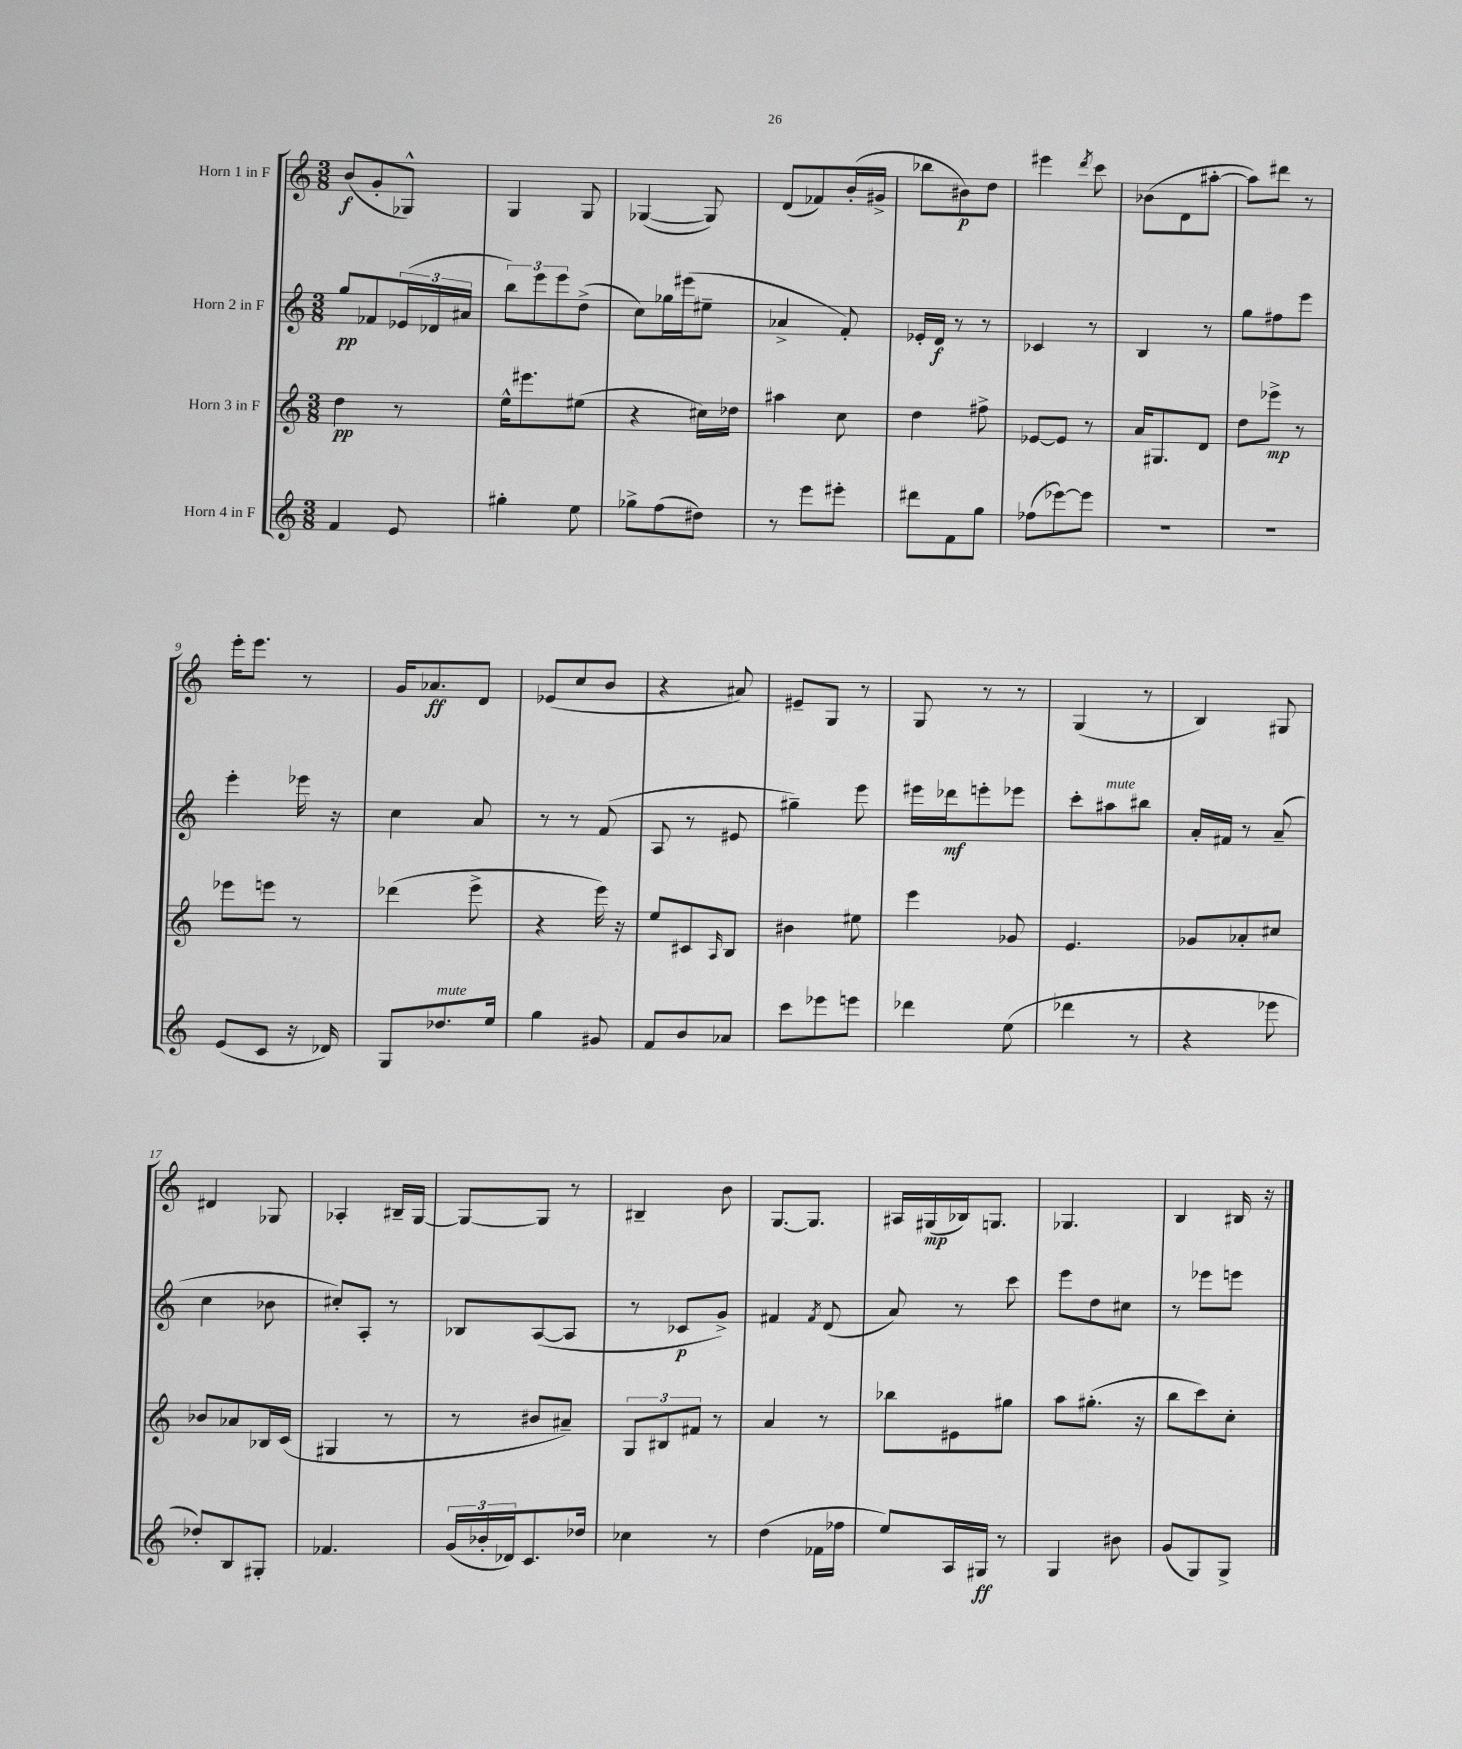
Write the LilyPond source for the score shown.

<<
\new StaffGroup <<
\new Staff = "s0" \with { instrumentName = "Horn 1 in F" } {
    \clef treble \key c \major \numericTimeSignature \time 3/8
    b'8\f( g'8-. ges8-^) |
    g4 g8 |
    ges4~( ges8) |
    d'8( fes'8) b'16-.( gis'16-> |
    bes''8 bis'8\p) d''8 |
    eis'''4 \acciaccatura { d'''8 } c'''8 |
    bes'8( d'8 ais''8~-. |
    ais''8) dis'''8 r8 |
    e'''16-. e'''8. r8 |
    g'16 aes'8.\ff d'8 |
    ees'8( c''8 b'8 |
    r4 ais'8) |
    eis'8-- g8 r8 |
    g8 r8 r8 |
    g4( r8 |
    b4) gis8 |
    dis'4 ges8 |
    aes4-. bis16-- g16~ |
    g8~ g8 r8 |
    bis4-- b'8 |
    g8.~ g8. |
    ais16 gis16\mp( bes16) g8. |
    ges4. |
    b4 bis16 r16 \bar "|." |
}
\new Staff = "s1" \with { instrumentName = "Horn 2 in F" } {
    \clef treble \key c \major \numericTimeSignature \time 3/8
    g''8\pp fes'8 \tuplet 3/2 { ees'16( des'16 ais'16 } |
    \tuplet 3/2 { b''8) e'''8 e'''8 } d''8->( |
    c''8) ges''16 eis'''16( eis''8-- |
    aes'4-> f'8-.) |
    ees'16-. d'16\f r8 r8 |
    ces'4 r8 |
    b4 r8 |
    g''8 fis''8 e'''8 |
    e'''4-. ees'''16 r16 |
    c''4 a'8 |
    r8 r8 f'8( |
    a8 r8 eis'8 |
    gis''4--) e'''8 |
    eis'''16 des'''16\mf e'''8-. ees'''8 |
    c'''8-. ais''8^\markup { \italic "mute" } bis''8 |
    a'16-. fis'16 r8 a'8--( |
    c''4 bes'8 |
    cis''8-.) a8-. r8 |
    bes8 a8~( a8 |
    r8 ces'8\p g'8->) |
    fis'4 \acciaccatura { fis'8 } d'8( |
    a'8) r8 c'''8 |
    e'''8 d''8 cis''8 |
    r8 ees'''8 e'''8 \bar "|." |
}
\new Staff = "s2" \with { instrumentName = "Horn 3 in F" } {
    \clef treble \key c \major \numericTimeSignature \time 3/8
    d''4\pp r8 |
    e''16-^ eis'''8. eis''8( |
    r4 cis''16) des''16 |
    ais''4 c''8 |
    d''4 fis''8-> |
    ees'8~ ees'8 r8 |
    a'16 gis8. d'8 |
    d''8 ees'''8->\mp r8 |
    ees'''8 e'''8 r8 |
    des'''4( e'''8-> |
    r4 e'''16) r16 |
    e''8 cis'8 \grace { a16 } b8 |
    bis'4 eis''8 |
    e'''4 ges'8 |
    e'4. |
    ges'8 aes'8-. cis''8 |
    bes'8 aes'8 bes16 c'16( |
    gis4 r8 |
    r8 bis'8 ais'8--) |
    \tuplet 3/2 { g8 bis8 fis'8 } r8 |
    a'4 r8 |
    bes''8 eis'8 gis''8 |
    a''8 gis''8.-.( r16 |
    b''8 c'''8) c''8-. \bar "|." |
}
\new Staff = "s3" \with { instrumentName = "Horn 4 in F" } {
    \clef treble \key c \major \numericTimeSignature \time 3/8
    f'4 e'8 |
    gis''4-. e''8 |
    ges''8-> f''8( dis''8) |
    r8 e'''8 eis'''8-. |
    dis'''8 f'8 g''8 |
    fes''8( ees'''8~) ees'''8 |
    R4. |
    R4. |
    e'8( c'8 r16 des'16) |
    g8 des''8.^\markup { \italic "mute" } e''16 |
    g''4 gis'8 |
    f'8 b'8 aes'8 |
    c'''8 ees'''8 e'''8 |
    des'''4 e''8( |
    des'''4 r8 |
    r4 ees'''8 |
    des''8-.) b8 gis8-. |
    fes'4. |
    \tuplet 3/2 { g'16( bes'16-. des'16) } c'8. des''16 |
    ces''4 r8 |
    d''4( fes'16 fes''16 |
    e''8) a16 gis16\ff r8 |
    g4 bis'8 |
    g'8( g8) g8-> \bar "|." |
}
>>
>>
